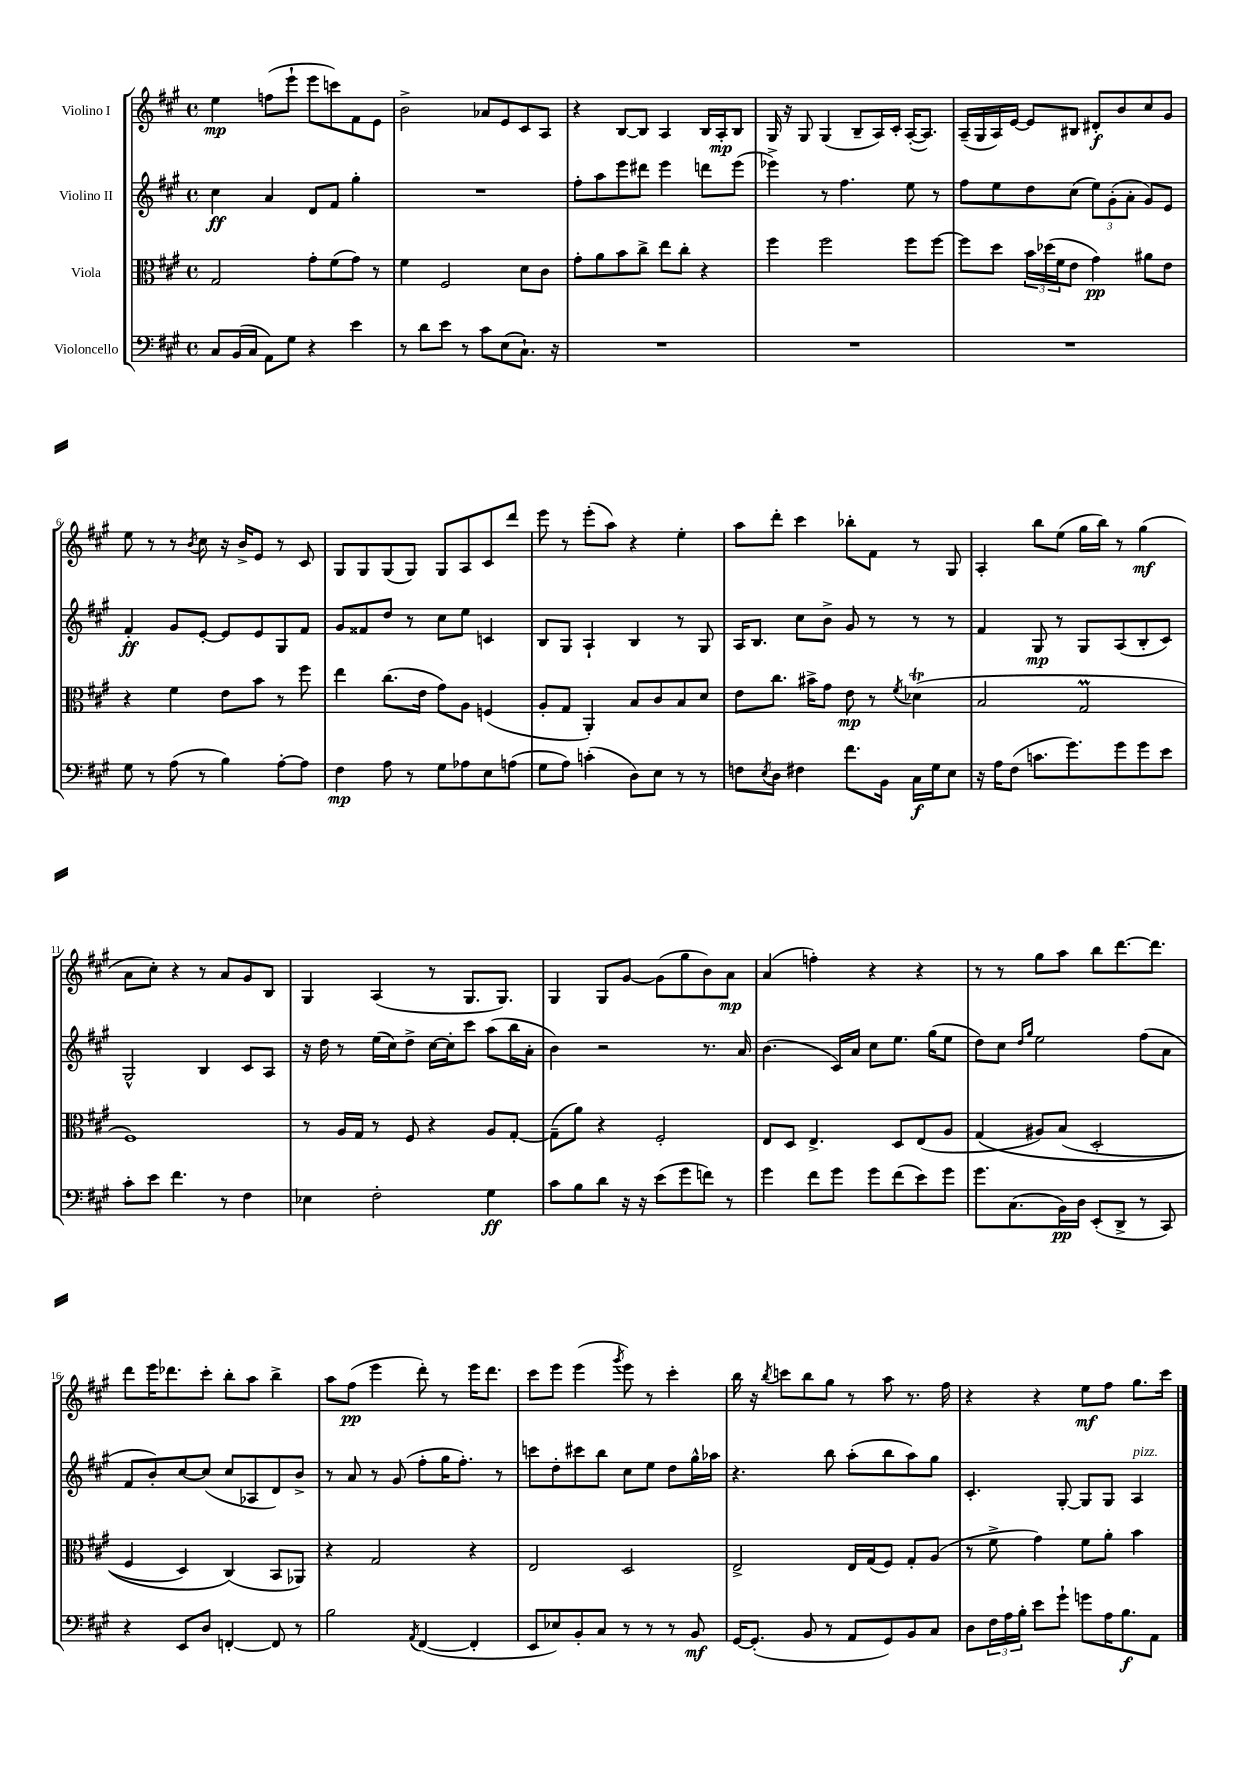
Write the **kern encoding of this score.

**kern	**dynam	**kern	**dynam	**kern	**dynam	**kern	**dynam
*part4	*part4	*part3	*part3	*part2	*part2	*part1	*part1
*staff4	*staff4	*staff3	*staff3	*staff2	*staff2	*staff1	*staff1
*I"Violoncello	*	*I"Viola	*	*I"Violino II	*	*I"Violino I	*
*clefF4	*	*clefC3	*	*clefG2	*	*clefG2	*
*k[f#c#g#]	*	*k[f#c#g#]	*	*k[f#c#g#]	*	*k[f#c#g#]	*
*M4/4	*	*M4/4	*	*M4/4	*	*M4/4	*
*met(c)	*	*met(c)	*	*met(c)	*	*met(c)	*
=1	=1	=1	=1	=1	=1	=1	=1
8C#/L	.	2G#/	.	4cc#\	ff	4ee\	mp
(16BB/L	.	.	.	.	.	.	.
16C#/JJ	.	.	.	.	.	.	.
8AA\L)	.	.	.	4a/	.	(8ffn\L	.
8G#\J	.	.	.	.	.	8eee`\J	.
4r	.	8g#'\L	.	8d/L	.	8eee\L	.
.	.	(8f#\	.	8f#/J	.	8cccn\)	.
4e\	.	8g#\J)	.	4gg#'\	.	8f#\	.
.	.	8r	.	.	.	8e\J	.
=2	=2	=2	=2	=2	=2	=2	=2
8r	.	4f#\	.	1r	.	2b^\	.
8d\L	.	.	.	.	.	.	.
8e\J	.	2F#/	.	.	.	.	.
8r	.	.	.	.	.	.	.
8c#\L	.	.	.	.	.	8a-X/L	.
(8E\	.	.	.	.	.	8e/	.
8.C#`\J)	.	8d\L	.	.	.	8c#/	.
.	.	8c#\J	.	.	.	8A/J	.
16r	.	.	.	.	.	.	.
=3	=3	=3	=3	=3	=3	=3	=3
1r	.	8g#'\L	.	8ff#'\L	.	4r	.
.	.	8a\	.	8aa\	.	.	.
.	.	8b\	.	8eee\	.	[8B/L	.
.	.	8cc#^\J	.	8ddd#X\J	.	8B/J]	.
.	.	8ee\L	.	4eee\	.	4A/	.
.	.	8cc#'\J	.	.	.	.	.
.	.	4r	.	8dddn\L	.	16B/LL	.
.	.	.	.	.	.	16A'/J	mp
.	.	.	.	(8eee\J	.	8B/J	.
=4	=4	=4	=4	=4	=4	=4	=4
1r	.	4ff#\	.	4eee-X^\)	.	16G#/	.
.	.	.	.	.	.	16r	.
.	.	.	.	.	.	8G#/	.
.	.	2ff#\	.	8r	.	(4G#/	.
.	.	.	.	4.ff#\	.	.	.
.	.	.	.	.	.	8B~/L	.
.	.	.	.	.	.	16A/L)	.
.	.	.	.	.	.	16c#'/JJ	.
.	.	8ff#\L	.	8ee\	.	([16A'/KL	.
.	.	.	.	.	.	8.A/J])	.
.	.	[8ff#\J	.	8r	.	.	.
=5	=5	=5	=5	=5	=5	=5	=5
1r	.	8ff#\L]	.	8ff#\L	.	(16A~/LL	.
.	.	.	.	.	.	16G#/	.
.	.	8dd\J	.	8ee\	.	16A/)	.
.	.	.	.	.	.	[16e/JJ	.
.	.	24b\LL	.	8dd\	.	8e/L]	.
.	.	(24dd-X\	.	.	.	.	.
.	.	24f#\J	.	.	.	.	.
.	.	8e\J	.	(8cc#\J	.	8B#X/J	.
.	.	4g#\)	pp	12ee\L)	.	8d#X'/L	f
.	.	.	.	(12g#'\	.	.	.
.	.	.	.	.	.	8b/	.
.	.	.	.	12a'\J	.	.	.
.	.	8a#X\L	.	8g#/L)	.	8cc#/	.
.	.	8e\J	.	8e/J	.	8g#/J	.
!!LO:LB:g=z
=6	=6	=6	=6	=6	=6	=6	=6
8G#\	.	4r	.	4f#'/	ff	8ee\	.
8r	.	.	.	.	.	8r	.
(8A\	.	4f#\	.	8g#/L	.	8r	.
.	.	.	.	.	.	8qb/	.
8r	.	.	.	[8e'/J	.	8cc#\	.
4B\)	.	8e\L	.	8e/L]	.	16r	.
.	.	.	.	.	.	16b^/KL	.
.	.	8b\J	.	8e/	.	8e/J	.
[8A'\L	.	8r	.	8G#/	.	8r	.
8A\J]	.	8ff#\	.	8f#/J	.	8c#/	.
=7	=7	=7	=7	=7	=7	=7	=7
4F#\	mp	4ee\	.	8g#/L	.	8G#/L	.
.	.	.	.	8f##X/	.	8G#/	.
8A\	.	(8.cc#\L	.	8dd/J	.	(8G#/	.
8r	.	.	.	8r	.	8G#/J)	.
.	.	16e\Jk	.	.	.	.	.
8G#\L	.	8g#\L)	.	8cc#\L	.	8G#/L	.
8A-X\	.	8A\J	.	8ee\J	.	8A/	.
8E\	.	(4Fn/	.	4cn/	.	8c#/	.
(8An\J	.	.	.	.	.	8ddd/J	.
=8	=8	=8	=8	=8	=8	=8	=8
8G#\L	.	8A'/L	.	8B/L	.	8eee\	.
8A\J)	.	8G#/J	.	8G#/J	.	8r	.
(4cn'\	.	4AA'/)	.	4A`/	.	(8eee'\L	.
.	.	.	.	.	.	8aa\J)	.
8D\L)	.	8B/L	.	4B/	.	4r	.
8E\J	.	8c#/	.	.	.	.	.
8r	.	8B/	.	8r	.	4ee'\	.
8r	.	8d/J	.	8G#/	.	.	.
=9	=9	=9	=9	=9	=9	=9	=9
8Fn\L	.	8e\L	.	16A/KL	.	8aa\L	.
.	.	.	.	8.B/J	.	.	.
8qE/	.	.	.	.	.	.	.
8D\J	.	8.cc#\J	.	.	.	8ddd'\J	.
4F#X\	.	.	.	8cc#\L	.	4ccc#\	.
.	.	16b#X^\KL	.	.	.	.	.
.	.	8g#\J	.	8b^\J	.	.	.
8.f#\L	.	8e\	mp	8g#/	.	8bb-X'\L	.
.	.	8r	.	8r	.	8f#\J	.
16BB\Jk	.	.	.	.	.	.	.
.	.	8qf#/	.	.	.	.	.
16C#\LL	f	(4d-XT\	.	8r	.	8r	.
16G#\J	.	.	.	.	.	.	.
8E\J	.	.	.	8r	.	8G#/	.
=10	=10	=10	=10	=10	=10	=10	=10
16r	.	2B/	.	4f#/	.	4A'/	.
16A\KL	.	.	.	.	.	.	.
(8F#\J	.	.	.	.	.	.	.
8.cn\L	.	.	.	8G#/	mp	8bb\L	.
.	.	.	.	8r	.	(8ee\J	.
8.g#\)	.	.	.	.	.	.	.
.	.	2G#m/	.	8G#/L	.	16gg#\LL	.
.	.	.	.	.	.	16bb\JJ)	.
8g#\	.	.	.	(8A/	.	8r	.
8g#\	.	.	.	8B'/	.	(4gg#\	mf
8e\J	.	.	.	8c#/J)	.	.	.
!!LO:LB:g=z
=11	=11	=11	=11	=11	=11	=11	=11
8c#'\L	.	1F#)	.	2G#^^/	.	8a\L	.
8e\J	.	.	.	.	.	8cc#'\J)	.
4.f#\	.	.	.	.	.	4r	.
.	.	.	.	4B/	.	8r	.
8r	.	.	.	.	.	8a/L	.
4F#\	.	.	.	8c#/L	.	8g#/	.
.	.	.	.	8A/J	.	8B/J	.
=12	=12	=12	=12	=12	=12	=12	=12
4E-X\	.	8r	.	16r	.	4G#/	.
.	.	.	.	16dd\	.	.	.
.	.	16A/LL	.	8r	.	.	.
.	.	16G#/JJ	.	.	.	.	.
2F#'\	.	8r	.	(16ee\LL	.	(4A/	.
.	.	.	.	16cc#\J)	.	.	.
.	.	8F#/	.	8dd^\J	.	.	.
.	.	4r	.	[16cc#\LL	.	8r	.
.	.	.	.	16cc#'\J]	.	.	.
.	.	.	.	8ccc#\J	.	8.G#/L	.
4G#\	ff	8A/L	.	(8aa\L	.	.	.
.	.	.	.	.	.	8.G#/J)	.
.	.	[8G#'/J	.	16bb\L	.	.	.
.	.	.	.	16a'\JJ	.	.	.
=13	=13	=13	=13	=13	=13	=13	=13
8c#\L	.	(8G#~\L]	.	4b\)	.	4G#/	.
8B\	.	8a\J)	.	.	.	.	.
8d\J	.	4r	.	2r	.	8G#/L	.
16r	.	.	.	.	.	[8g#/J	.
16r	.	.	.	.	.	.	.
(8e\L	.	2F#'/	.	.	.	(8g#\L]	.
8g#\	.	.	.	.	.	8gg#\	.
8fn\J)	.	.	.	8.r	.	8b\)	.
8r	.	.	.	.	.	8a\J	mp
.	.	.	.	16a/	.	.	.
=14	=14	=14	=14	=14	=14	=14	=14
4g#\	.	8E/L	.	(4.b\	.	(4a/	.
.	.	8D/J	.	.	.	.	.
8f#\L	.	4.E^/	.	.	.	4ffn'\)	.
8g#\J	.	.	.	16c#/LL)	.	.	.
.	.	.	.	16a/JJ	.	.	.
8g#\L	.	.	.	8cc#\L	.	4r	.
(8f#\	.	8D/L	.	8.ee\J	.	.	.
8e\)	.	(8E/	.	.	.	4r	.
.	.	.	.	(16gg#\KL	.	.	.
8g#\J	.	8A/J	.	8ee\J	.	.	.
=15	=15	=15	=15	=15	=15	=15	=15
8.g#\L	.	(4G#/	.	8dd\L)	.	8r	.
.	.	.	.	8cc#\J	.	8r	.
(8.C#\	.	.	.	.	.	.	.
.	.	.	.	16qqdd/LL	.	.	.
.	.	.	.	16qqgg#/JJ	.	.	.
.	.	8A#X/L)	.	2ee\	.	8gg#\L	.
16BB\L)	pp	(8B/J	.	.	.	8aa\J	.
16D\JJ	.	.	.	.	.	.	.
(8EE'/L	.	2D'/	.	.	.	8bb\L	.
8DD^/J	.	.	.	.	.	[8.ddd\	.
8r	.	.	.	(8ff#\L	.	.	.
.	.	.	.	.	.	8.ddd\J]	.
8CC#/)	.	.	.	8a\J	.	.	.
!!LO:LB:g=z
=16	=16	=16	=16	=16	=16	=16	=16
4r	.	4F#/	.	8f#/L	.	8ddd\L	.
.	.	.	.	8b'/)	.	16eee\K	.
.	.	.	.	.	.	8.ddd-X\	.
8EE/L	.	4D/)	.	[8cc#/	.	.	.
8D/J	.	.	.	(8cc#/J]	.	8ccc#'\J	.
[4FFn'/	.	(4C#/)	.	8cc#/L	.	8bb'\L	.
.	.	.	.	8A-X/	.	8aa\J	.
8FF/]	.	8BB/L	.	8d/)	.	4bb^\	.
8r	.	8AA-X/J)	.	8b^/J	.	.	.
=17	=17	=17	=17	=17	=17	=17	=17
2B\	.	4r	.	8r	.	8aa\L	.
.	.	.	.	8a/	.	(8ff#\J	pp
.	.	2G#/	.	8r	.	4eee\	.
.	.	.	.	(8g#/	.	.	.
8qAA/	.	.	.	.	.	.	.
([4FF#/	.	.	.	8ff#'\L	.	8ddd'\)	.
.	.	.	.	16gg#\K	.	8r	.
.	.	.	.	8.ff#'\J)	.	.	.
4FF#'/]	.	4r	.	.	.	16eee\KL	.
.	.	.	.	.	.	8.ddd\J	.
.	.	.	.	8r	.	.	.
=18	=18	=18	=18	=18	=18	=18	=18
8EE/L	.	2E/	.	8cccn\L	.	8ccc#\L	.
8E-X/)	.	.	.	8dd'\	.	8eee\J	.
8BB'/	.	.	.	8ccc#X\	.	(4eee\	.
8C#/J	.	.	.	8bb\J	.	.	.
.	.	.	.	.	.	8qggg#/	.
8r	.	2D/	.	8cc#\L	.	8eee\)	.
8r	.	.	.	8ee\J	.	8r	.
8r	.	.	.	8dd\L	.	4ccc#'\	.
8BB/	mf	.	.	16gg#^^\L	.	.	.
.	.	.	.	16aa-X\JJ	.	.	.
=19	=19	=19	=19	=19	=19	=19	=19
[16GG#/KL	.	2E^/	.	4.r	.	16bb\	.
(8.GG#'/J]	.	.	.	.	.	16r	.
.	.	.	.	.	.	8qbb/	.
.	.	.	.	.	.	8cccn\L	.
8BB/	.	.	.	.	.	8bb\	.
8r	.	.	.	8bb\	.	8gg#\J	.
8AA/L	.	16E/LL	.	(8aa'\L	.	8r	.
.	.	(16G#/J	.	.	.	.	.
8GG#/)	.	8F#/J)	.	8bb\	.	8aa\	.
8BB/	.	8G#'/L	.	8aa\)	.	8.r	.
8C#/J	.	(8A/J	.	8gg#\J	.	.	.
.	.	.	.	.	.	16ff#\	.
=20	=20	=20	=20	=20	=20	=20	=20
8D\L	.	8r	.	4.c#'/	.	4r	.
24F#\L	.	8f#^\	.	.	.	.	.
24A\	.	.	.	.	.	.	.
24B'\JJ	.	.	.	.	.	.	.
8e\L	.	4g#\)	.	.	.	4r	.
8g#`\J	.	.	.	[8G#'/	.	.	.
8gn\L	.	8f#\L	.	8G#/L]	.	8ee\L	mf
16A\K	.	8a'\J	.	8G#/J	.	8ff#\J	.
8.B\	f	.	.	.	.	.	.
!	!	!	!	!LO:TX:a:i:t=pizz.	!	!	!
.	.	4b\	.	4A/	.	8.gg#\L	.
8AA\J	.	.	.	.	.	.	.
.	.	.	.	.	.	16ccc#\Jk	.
==	==	==	==	==	==	==	==
*-	*-	*-	*-	*-	*-	*-	*-
